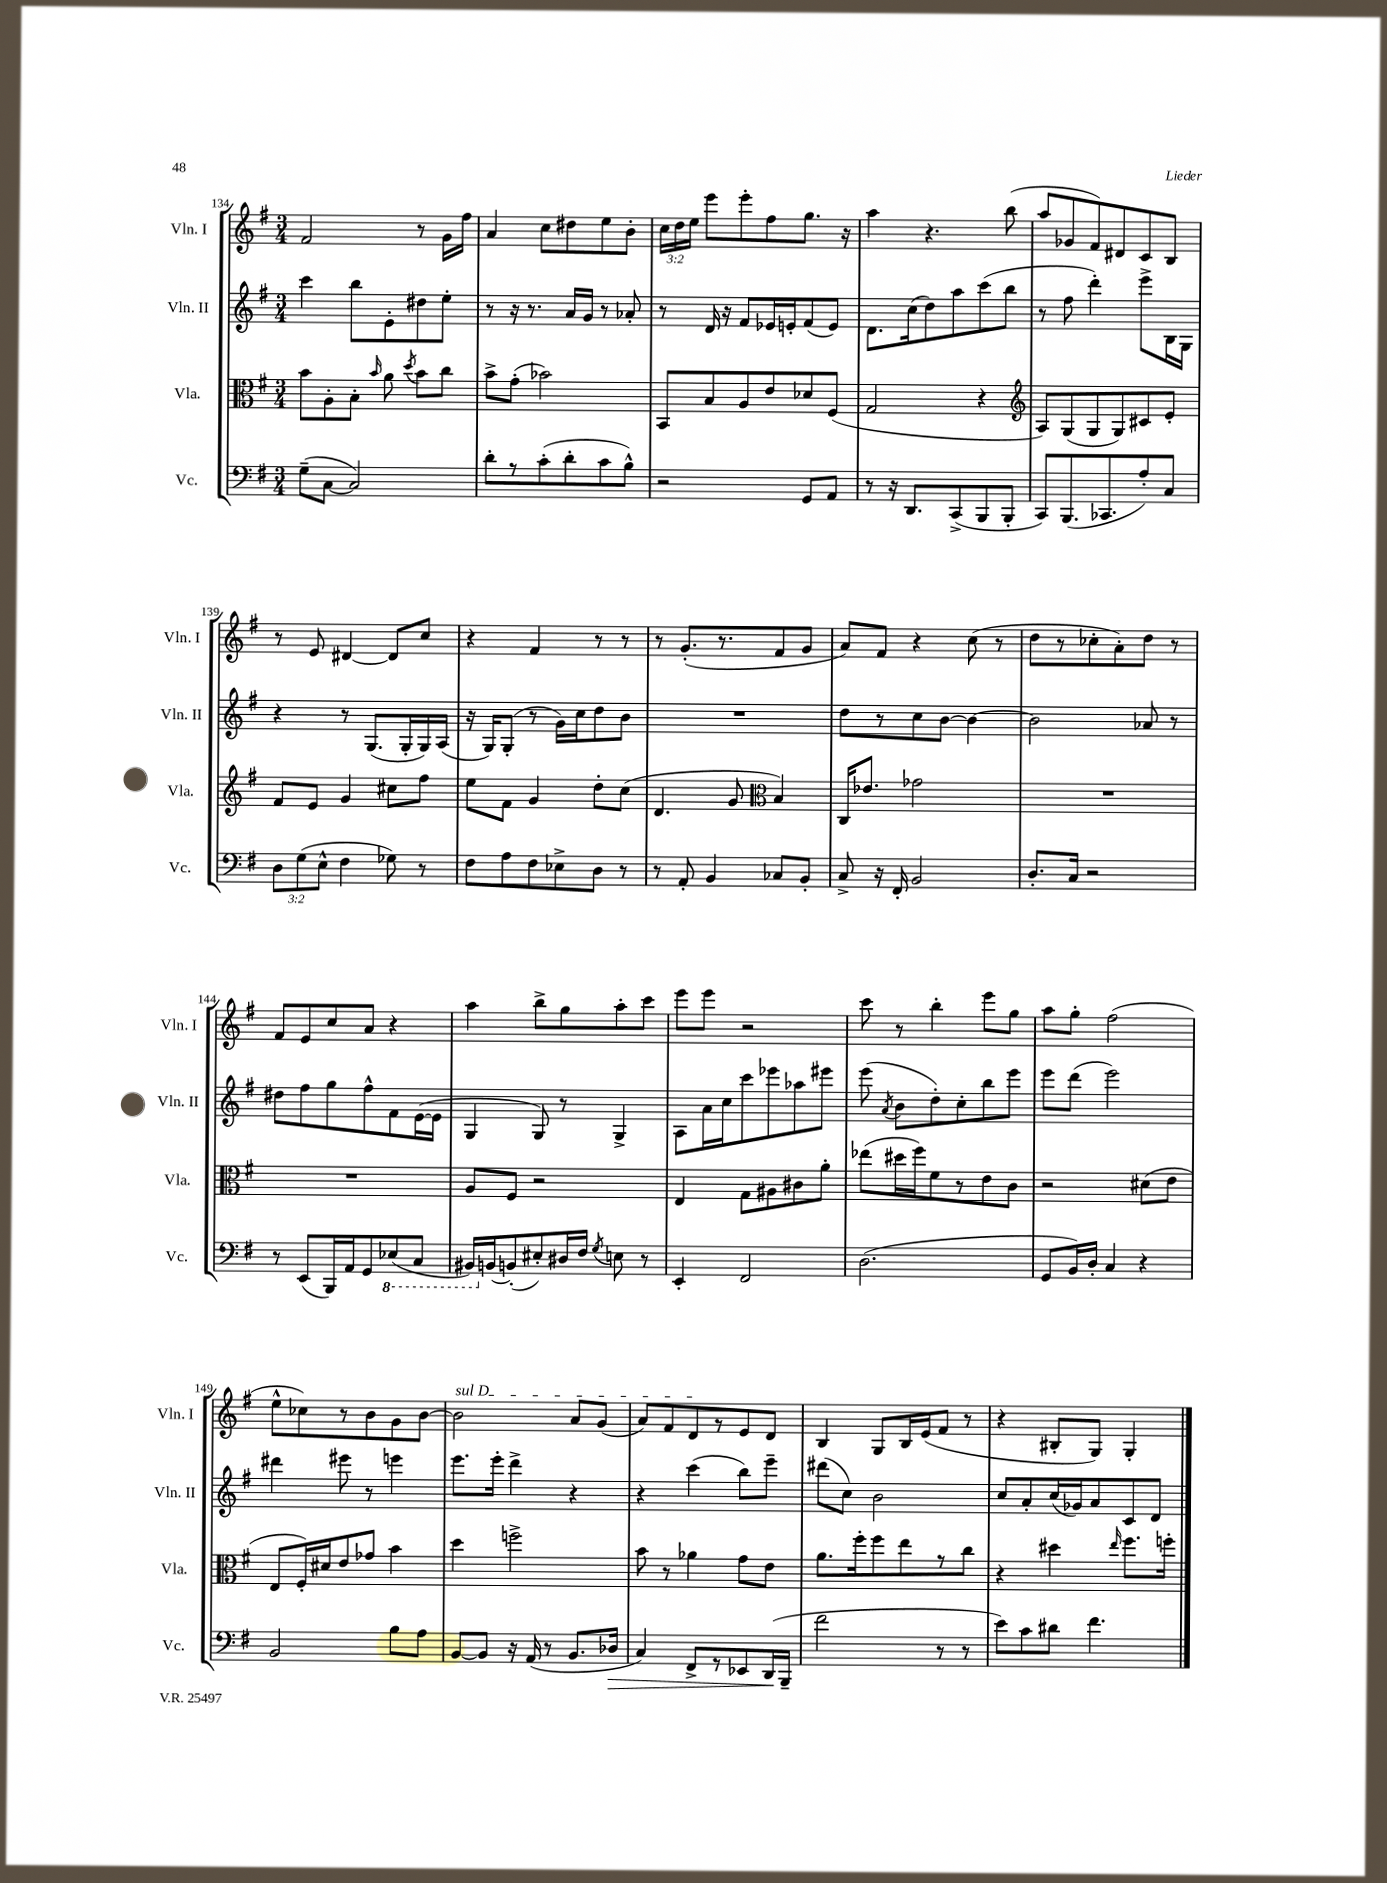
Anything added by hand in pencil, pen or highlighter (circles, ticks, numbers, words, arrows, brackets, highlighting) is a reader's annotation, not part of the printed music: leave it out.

**kern	**kern	**kern	**kern
*staff4	*staff3	*staff2	*staff1
*clefF4	*clefC3	*clefG2	*clefG2
*k[f#]	*k[f#]	*k[f#]	*k[f#]
*M3/4	*M3/4	*M3/4	*M3/4
(8G~\L	8b\L	4ccc\	2f#/
[8C\J	8A'\	.	.
2C/])	8B'\J	8bb\L	.
.	16qqb/	.	.
.	8a\	8e'\	.
.	8qdd/	.	.
.	8b\L	8dd#\	8r
.	8cc\J	8ee'\J	16g\LL
.	.	.	16ff#\JJ
=	=	=	=
8d'\L	8b^\L	8r	4a/
8r	(8g'\J	16r	.
.	.	8.r	.
(8c'\	2b-\)	.	8cc\L
8d'\	.	16a/LL	8dd#\
.	.	16g/JJ	.
8c\	.	8r	8ee\
8B^^\J)	.	8a-'/	8b'\J
=	=	=	=
2r	8BB/L	8r	24cc\LL
.	.	.	24dd\
.	.	.	24ee\JJ
.	8B/	16d/	8eee\L
.	.	16r	.
.	8A/	8f#/L	8eee'\
.	8e/	16e-/L	8ff#\
.	.	16e'/J	.
8GG/L	8d-/	(8f#/	8.gg\J
8AA/J	(8F#/J	8e/J)	.
.	.	.	16r
=	=	=	=
8r	2G/	8.d\L	4aa\
16r	.	.	.
8.DD/L	.	(16cc\k	.
.	.	8dd\)	4.r
(8CC^/	.	8aa\	.
8BBB/	4r	(8ccc\	.
8BBB'/J	.	8bb\J	(8bb\
=	=	=	=
*	*clefG2	*	*
8CC/L)	8A/L)	8r	8aa/L
(8.BBB/	(8G/	8ff#\	8g-/
.	8G/	4ddd'\)	8f#/)
8.CC-/	.	.	.
.	8G/)	.	8d#/
8A'/)	8c#/	8eee^\L	8c/
8C/J	8e'/J	16B\L	8B/J
.	.	16G\JJ	.
=	=	=	=
12D\L	8f#/L	4r	8r
(12G\	.	.	.
.	8e/J	.	8e/
12E^^\J	.	.	.
4F#\	4g/	8r	[4d#/
.	.	(8.G/L	.
8G-\)	8cc#\L	.	8d#/]L
.	.	16G'/L	.
8r	8ff#\J	16G/)	8cc/J
.	.	(16A/JJ	.
=	=	=	=
8F#\L	8ee\L	16r	4r
.	.	16G/LK)	.
8A\	8f#\J	(8G'/J	.
8F#\	4g/	8r	4f#/
8E-^\	.	16g\LL)	.
.	.	16cc\J	.
8D\J	8dd'\L	8dd\	8r
8r	(8cc\J	8b\J	8r
=	=	=	=
8r	4.d/	2.r	8r
8AA'/	.	.	(8.g'/L
4BB/	.	.	.
.	.	.	8.r
.	8g/	.	.
*	*clefC3	*	*
8C-/L	4B/)	.	8f#/
8BB'/J	.	.	8g/J
=	=	=	=
8C^/	16C/LK	8dd\L	8a/L)
.	8.e-/J	.	.
16r	.	8r	8f#/J
16FF#'/	.	.	.
2BB/	2g-\	8cc\	4r
.	.	[8b\J	.
.	.	4b\_	(8cc\
.	.	.	8r
=	=	=	=
8.D'/L	2.r	2b\]	8dd\L
.	.	.	8r
16C/Jk	.	.	.
2r	.	.	8cc-'\
.	.	.	8a'\)
.	.	8a-/	8dd\J
.	.	8r	8r
=	=	=	=
8r	2.r	8dd#\L	8f#/L
(8EE/L	.	8ff#\	8e/
16BBB/L)	.	8gg\	8cc/
16AA/J	.	.	.
8GG/	.	8ff#^^\	8a/J
(8EE-/	.	8f#\	4r
8CC/J	.	([16e\L	.
.	.	16e\]JJ	.
=	=	=	=
16BBB#/LL)	8A/L	4G/	4aa\
[16BB/J	.	.	.
(8BB'/]	8F#/J	.	.
8E#'/)	2r	8G/)	8bb^\L
16D#/L	.	8r	8gg\
16F#/JJ	.	.	.
8qG/	.	.	.
8E\	.	4G^/	8aa'\
8r	.	.	8ccc\J
=	=	=	=
4EE'/	4E/	8A\L	8eee\L
.	.	16a\L	8eee\J
.	.	16cc\J	.
2FF#/	8G\L	8ccc\	2r
.	8A#\	8eee-\	.
.	8c#\	8aa-\	.
.	8a'\J	8eee#\J	.
=	=	=	=
(2.D\	(8ee-\L	(8eee\	8ccc\
.	.	8qa/	.
.	16dd#\L	8b\L	8r
.	16ff#\J)	.	.
.	8f#\	8dd'\)	4bb'\
.	8r	8cc'\	.
.	8e\	8bb\	8eee\L
.	8c\J	8eee\J	8gg\J
=	=	=	=
8GG/L	2r	8eee\L	8aa\L
16BB/L)	.	(8ddd\J	8gg'\J
16D'/JJ	.	.	.
4C/	.	2eee\)	(2ff#\
4r	(8d#\L	.	.
.	8e\J	.	.
=	=	=	=
2BB/	8E/L	4ddd#\	8ee^^\L
.	16F#'/L)	.	8cc-\)
.	16d#/J	.	.
.	8e/	8eee#\	8r
.	8g-/J	8r	8b\
8B\L	4b\	4eee\	8g\
8A\J	.	.	[8b\J
=	=	=	=
[8BB/L	4dd\	8.eee\L	2b\]
8BB/]J	.	.	.
.	.	16eee'\Jk	.
16r	2ff^\	4ddd^\	.
(16AA/	.	.	.
8r	.	.	.
8.BB/L	.	4r	8a/L
.	.	.	(8g/J
16D-/Jk	.	.	.
=	=	=	=
4C/)	8b\	4r	8a/L)
.	8r	.	8f#/
8FF#^/L	4a-\	(4ccc\	8d/
8r	.	.	8r
8EE-/	8g\L	8bb\L)	8e/
(16DD/L	8e\J	8eee~\J	8d/J
16BBB~/JJ	.	.	.
=	=	=	=
2f#\	8.a\L	(8ddd#\L	4B/
.	.	8cc\J)	.
.	16ff#'\k	.	.
.	8ff#\	2b\	8G/L
.	8ee\	.	16B/L
.	.	.	(16e/J
8r	8r	.	8f#/J
8r	8cc\J	.	8r
=	=	=	=
8e\L)	4r	8cc/L	4r
8c\	.	8a'/	.
8d#\J	4dd#\	(16cc/L	8B#'/L
.	.	16g-/J)	.
4.f#\	.	8a/	8G/J)
.	16qqee/	.	.
.	8.ff#\L	8c/	4G'/
.	.	8d/J	.
.	16ff'\Jk	.	.
==	==	==	==
*-	*-	*-	*-
